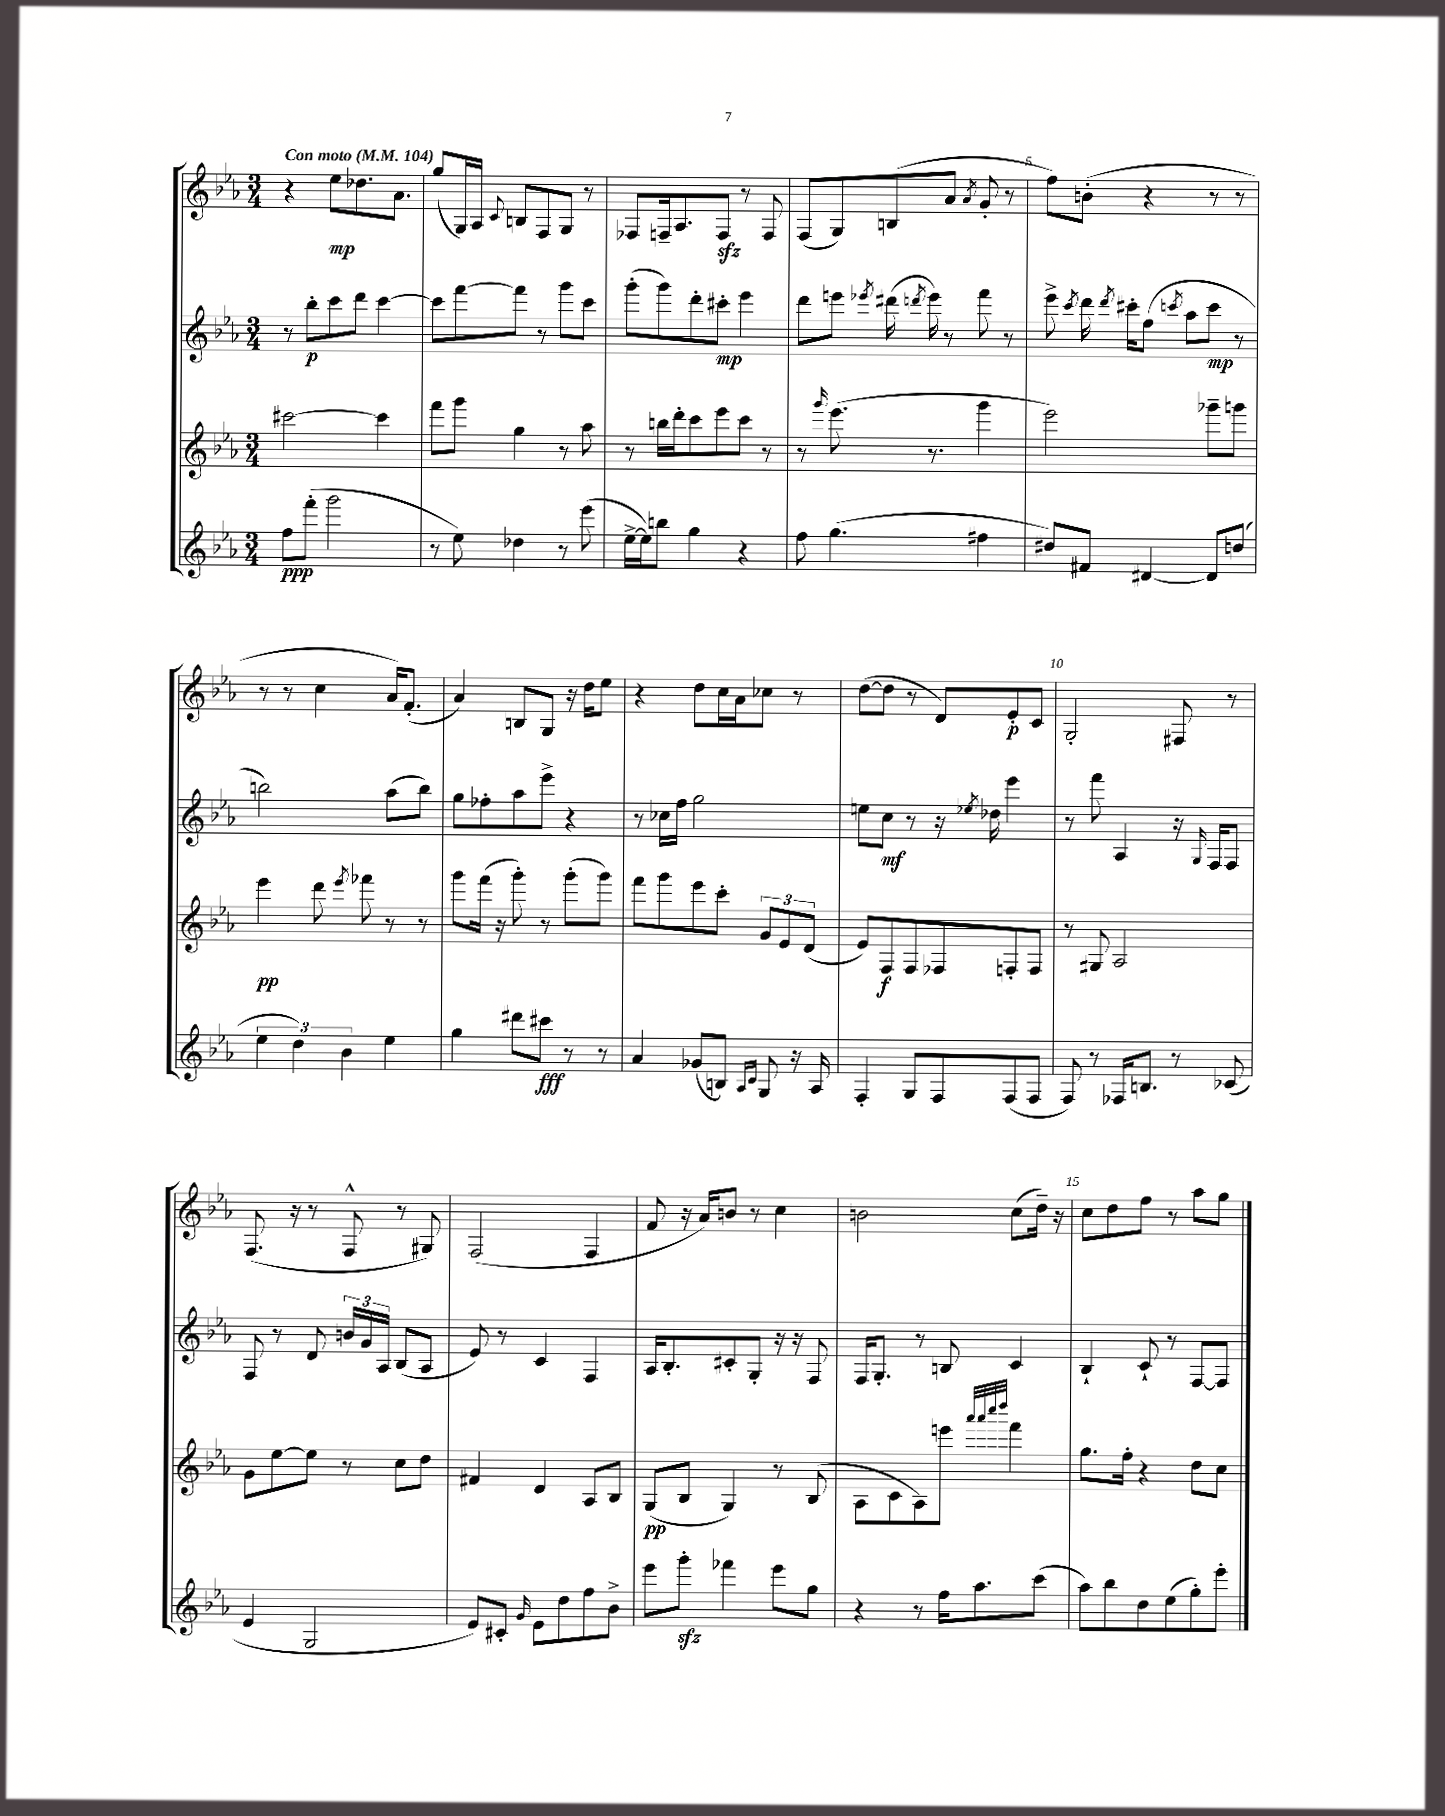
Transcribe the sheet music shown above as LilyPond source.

<<
\new StaffGroup <<
\new Staff = "s0" {
    \clef treble \key ees \major \numericTimeSignature \time 3/4 \tempo "Con moto" 4 = 104
    \autoBeamOff r4 ees''8[\mp des''8. aes'8.] |
    g''8[( g16) aes16] \appoggiatura { c'8 } b8[ f8 g8] r8 |
    fes8[ f16-- aes8. f8]\sfz r8 f8 |
    f8[( g8) b8( aes'8] \acciaccatura { aes'8 } g'8-. r8 |
    f''8[) b'8]-.( r4 r8 r8 |
    r8 r8 c''4 aes'16[) f'8.]-.( |
    aes'4) b8[ g8] r16 d''16[ ees''8] |
    r4 d''8[ c''16 aes'16 ces''8] r8 |
    d''8[~( d''8] r8 d'8[) ees'8-.\p c'8] |
    g2-. fis8 r8 |
    f8.( r16 r8 f8-^ r8 gis8) |
    f2( f4 |
    f'8 r16 aes'16[) b'8] r8 c''4 |
    b'2 c''8[( d''16]--) r16 |
    c''8[ d''8 f''8] r8 aes''8[ g''8] \bar "|." |
}
\new Staff = "s1" {
    \clef treble \key ees \major \numericTimeSignature \time 3/4
    \autoBeamOff r8 bes''8[-.\p c'''8 d'''8] c'''4~ |
    c'''8[ f'''8~ f'''8] r8 g'''8[ c'''8] |
    g'''8[-.( g'''8) d'''8-. cis'''8]-.\mp ees'''4 |
    d'''8[ e'''8] \acciaccatura { ees'''8 } dis'''16( \acciaccatura { d'''8 } ees'''16) r8 f'''8 r8 |
    ees'''8-> \acciaccatura { c'''8 } d'''16 \acciaccatura { d'''8 } cis'''16[-. f''8]( \acciaccatura { c'''8 } aes''8[ c'''8]\mp r8 |
    b''2) aes''8[( b''8]) |
    g''8[ fes''8-. aes''8 ees'''8]-> r4 |
    r8 ces''16[ f''16] g''2 |
    e''8[ c''8]\mf r8 r16 \acciaccatura { ees''8 } des''16 ees'''4 |
    r8 f'''8 aes4 r16 \grace { g16 } f16[ f8] |
    f8 r8 d'8 \tuplet 3/2 { b'16[ g'16 aes16] } bes8[( aes8] |
    ees'8) r8 c'4 f4 |
    aes16[ bes8.-. cis'8-. g8]-. r16 r16 f8 |
    f16[ g8.]-. r8 b8 c'4 |
    bes4-! c'8-! r8 f8[~ f8] \bar "|." |
}
\new Staff = "s2" {
    \clef treble \key ees \major \numericTimeSignature \time 3/4
    \autoBeamOff cis'''2~ cis'''4 |
    f'''8[ g'''8] g''4 r8 aes''8 |
    r8 b''16[ d'''16-. c'''8 ees'''8 c'''8] r8 |
    r8 \grace { g'''16 } ees'''8.( r8. g'''4 |
    ees'''2) ges'''8[-- g'''8] |
    ees'''4\pp d'''8 \acciaccatura { ees'''8 } fes'''8 r8 r8 |
    g'''8[ f'''16]( r16 g'''8-.) r8 g'''8[-.( g'''8]) |
    f'''8[ g'''8 ees'''8 c'''8]-. \tuplet 3/2 { g'8[ ees'8 d'8]( } |
    ees'8[) f8\f f8 fes8 f8-. f8] |
    r8 gis8 aes2 |
    g'8[ ees''8~ ees''8] r8 c''8[ d''8] |
    fis'4 d'4 aes8[ bes8] |
    g8[\pp( bes8] g4) r8 bes8( |
    aes8[ c'8 aes8) e'''8] \grace { aes'''32[ aes'''32 c''''32 d''''32] } f'''4 |
    g''8.[ f''16]-. r4 d''8[ c''8] \bar "|." |
}
\new Staff = "s3" {
    \clef treble \key ees \major \numericTimeSignature \time 3/4
    \autoBeamOff f''8[\ppp f'''8]-.( g'''2 |
    r8 ees''8) des''4 r8 ees'''8( |
    ees''16[~-> ees''16) b''8] g''4 r4 |
    f''8 g''4.( fis''4 |
    dis''8[) fis'8] dis'4~ dis'8[ d''8]( |
    \tuplet 3/2 { ees''4 d''4) bes'4 } ees''4 |
    g''4 dis'''8[ cis'''8]\fff r8 r8 |
    aes'4 ges'8[( b8]) \grace { aes16[ c'16] } g8 r16 aes16 |
    f4-. g8[ f8 f8( f8] |
    f8) r8 fes16[ b8.] r8 ces'8( |
    ees'4 g2 |
    ees'8[) cis'8]-. \grace { g'16 } ees'8[ d''8 f''8 bes'8]-> |
    ees'''8[ g'''8]-.\sfz fes'''4 ees'''8[ g''8] |
    r4 r8 f''16[ aes''8. c'''8]( |
    aes''8[) bes''8 d''8 ees''8( g''8-.) ees'''8]-. \bar "|." |
}
>>
>>
\layout { \context { \Score \override BarNumber.break-visibility = ##(#f #t #t) barNumberVisibility = #(every-nth-bar-number-visible 5) } }
